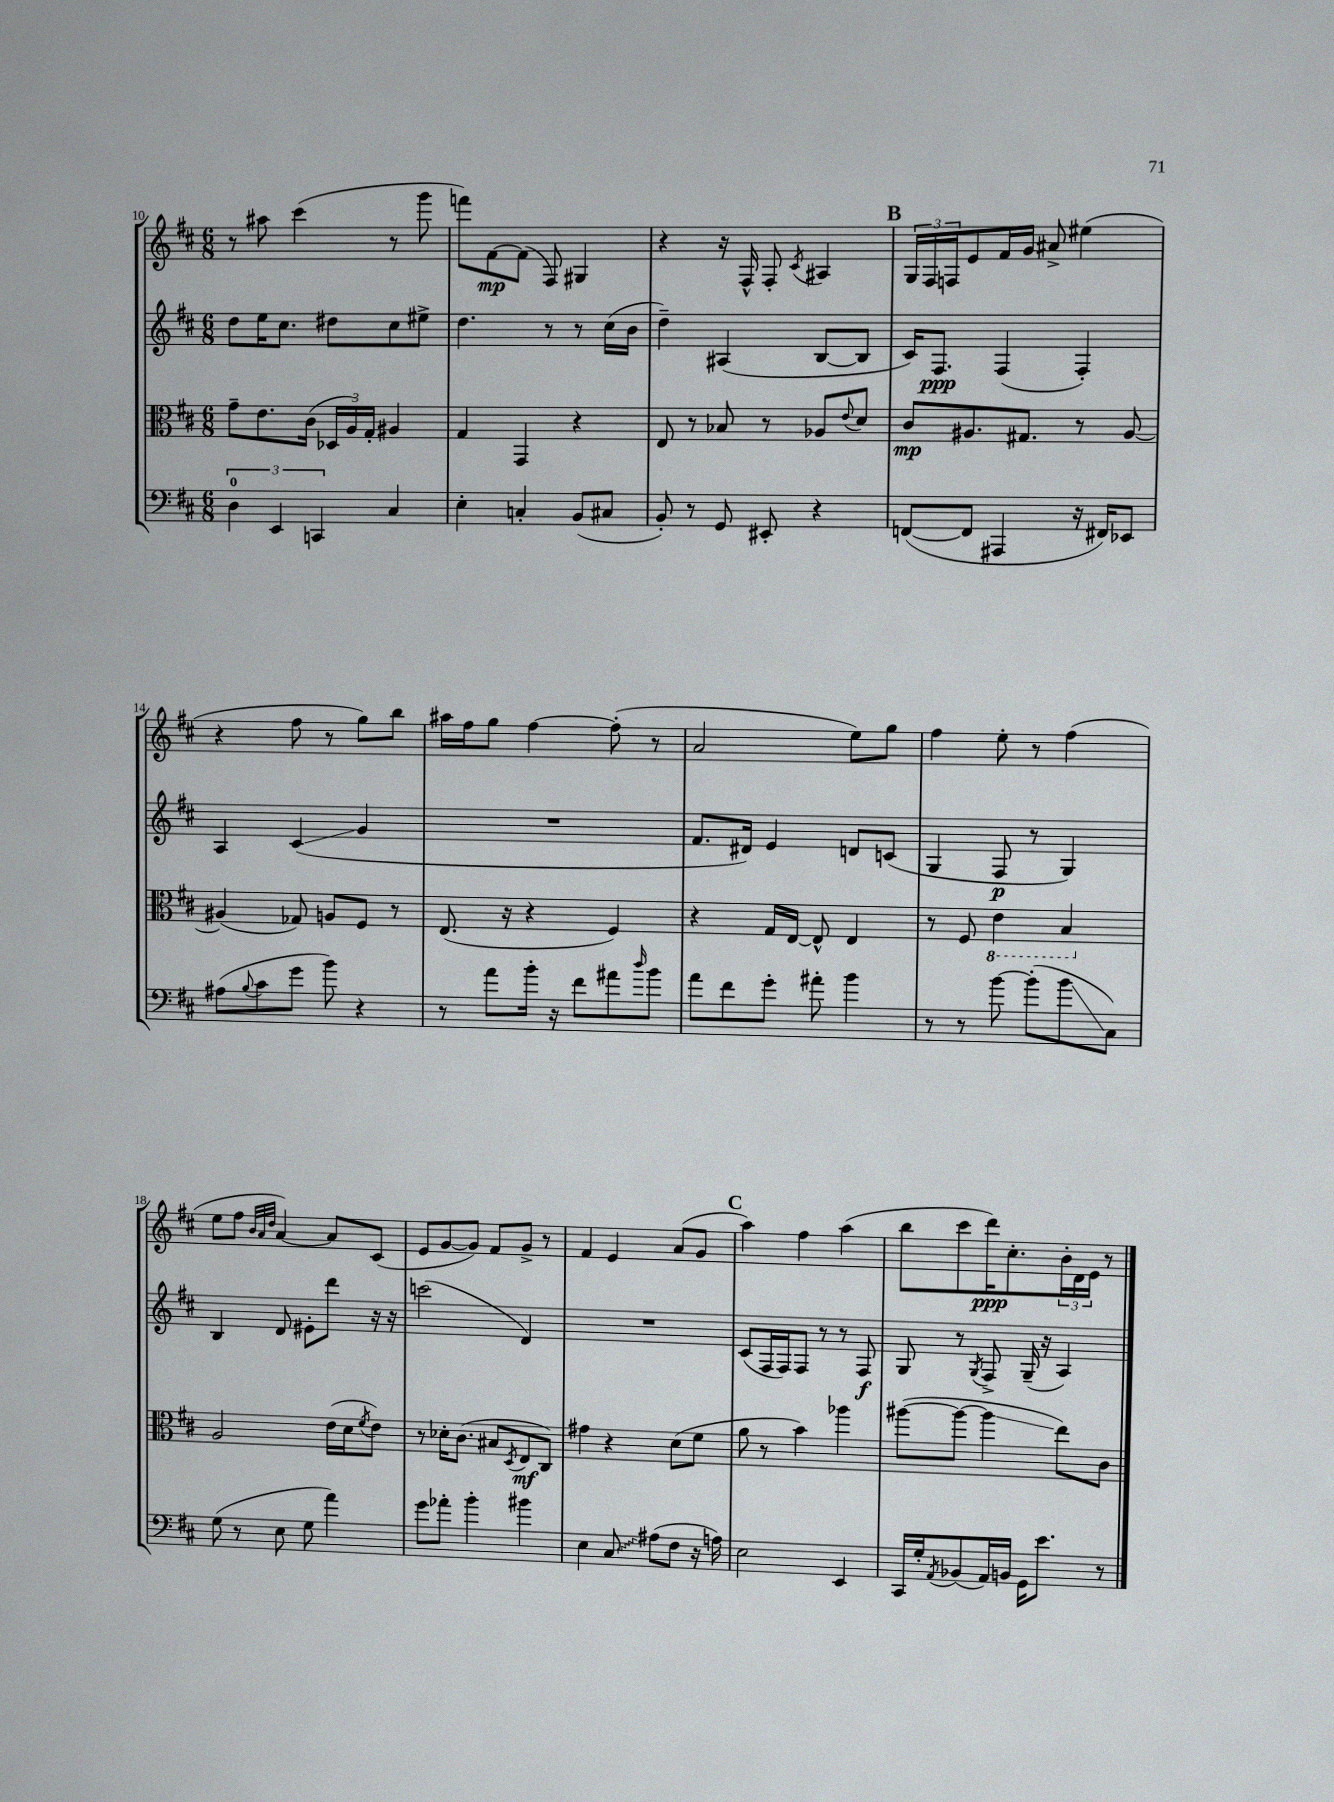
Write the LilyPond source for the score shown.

<<
\new StaffGroup <<
\new Staff = "s0" {
    \clef treble \key d \major \numericTimeSignature \time 6/8
    r8 ais''8 cis'''4( r8 g'''8 |
    f'''8) fis'8~\mp fis'8( fis8) gis4 |
    r4 r16 fis16-^ fis8-. \acciaccatura { cis'8 } ais4 |
    \mark \markup { \bold "B" } \tuplet 3/2 { g16 fis16 f16 } e'8 fis'16 g'16 ais'8-> eis''4( |
    r4 fis''8 r8 g''8) b''8 |
    ais''16 fis''16 g''8 fis''4~ fis''8-.( r8 |
    a'2 e''8) g''8 |
    fis''4 e''8-. r8 fis''4( |
    e''8 fis''8 \grace { b'32 a'32 d''32 } a'4~) a'8 cis'8( |
    e'8 g'8~ g'8) fis'8 g'8-> r8 |
    fis'4 e'4 a'8( g'8 |
    \mark \markup { \bold "C" } a''4) fis''4 a''4( |
    b''8 cis'''8 d'''16\ppp) cis''8.-. \tuplet 3/2 { b'16-. d'16 e'16 } r8 \bar "|." |
}
\new Staff = "s1" {
    \clef treble \key d \major \numericTimeSignature \time 6/8
    d''8 e''16 cis''8. dis''8 cis''8 eis''8-> |
    d''4. r8 r8 cis''16( b'16 |
    d''4--) ais4( b8~ b8 |
    \mark \markup { \bold "B" } cis'16) fis8.\ppp fis4( fis4-.) |
    a4 cis'4\glissando( g'4 |
    R2. |
    fis'8. dis'16) e'4 d'8 c'8( |
    g4 fis8\p r8 g4) |
    b4 d'8 eis'8-. d'''8 r16 r16 |
    c'''2( d'4) |
    R2. |
    \mark \markup { \bold "C" } cis'8( fis16 fis16) fis8 r8 r8 fis8\f |
    g8 r8 \acciaccatura { g8 } fis8-> g16--( r16 a4) \bar "|." |
}
\new Staff = "s2" {
    \clef alto \key d \major \numericTimeSignature \time 6/8
    g'8-- e'8. cis'16( \tuplet 3/2 { des16 a16) g16-. } ais4 |
    g4 g,4 r4 |
    e8 r8 bes8 r8 aes8 \appoggiatura { e'8 } d'8 |
    \mark \markup { \bold "B" } cis'8\mp ais8. gis8. r8 ais8~ |
    ais4( ges8) a8 fis8 r8 |
    e8.( r16 r4 fis4) |
    r4 g16 e16~ e8-^ e4 |
    r8 fis8 \ottava #-1 e4 b,4 \ottava #0 |
    a2 e'16( d'16 \acciaccatura { fis'8 } e'8) |
    r8 des'16-. cis'8.( bis8 \acciaccatura { d8 } e8\mf cis8) |
    gis'4 r4 d'8( fis'8 |
    \mark \markup { \bold "C" } a'8 r8 b'4) aes''4 |
    ais''8~( ais''8~ ais''4\glissando e''8) cis'8 \bar "|." |
}
\new Staff = "s3" {
    \clef bass \key d \major \numericTimeSignature \time 6/8
    \tuplet 3/2 { d4-0 e,4 c,4 } cis4 |
    e4-. c4-. b,8( cis8 |
    b,8-.) r8 g,8 eis,8-. r4 |
    \mark \markup { \bold "B" } f,8~( f,8 ais,,4 r16 fis,16) ees,8 |
    ais8( \appoggiatura { b8 } cis'8 g'8 b'8) r4 |
    r8 a'8 b'16-. r16 fis'8 ais'8 \grace { d''16 } b'8 |
    a'8 fis'8 g'8-. ais'8-. b'4 |
    r8 r8 b'8~ b'8-.( b'8\glissando cis8) |
    g8( r8 e8 g8 a'4) |
    g'8 aes'8-. b'4-. bis'4 |
    e4 \once \override Glissando.style = #'zigzag cis8\glissando ais8( fis8 r16 a16) |
    \mark \markup { \bold "C" } e2 e,4 |
    cis,16 g16-. \acciaccatura { a,8 } bes,8( a,16) b,16 g,16 e'8. r8 \bar "|." |
}
>>
>>
\layout { \context { \Score currentBarNumber = #10 } }
